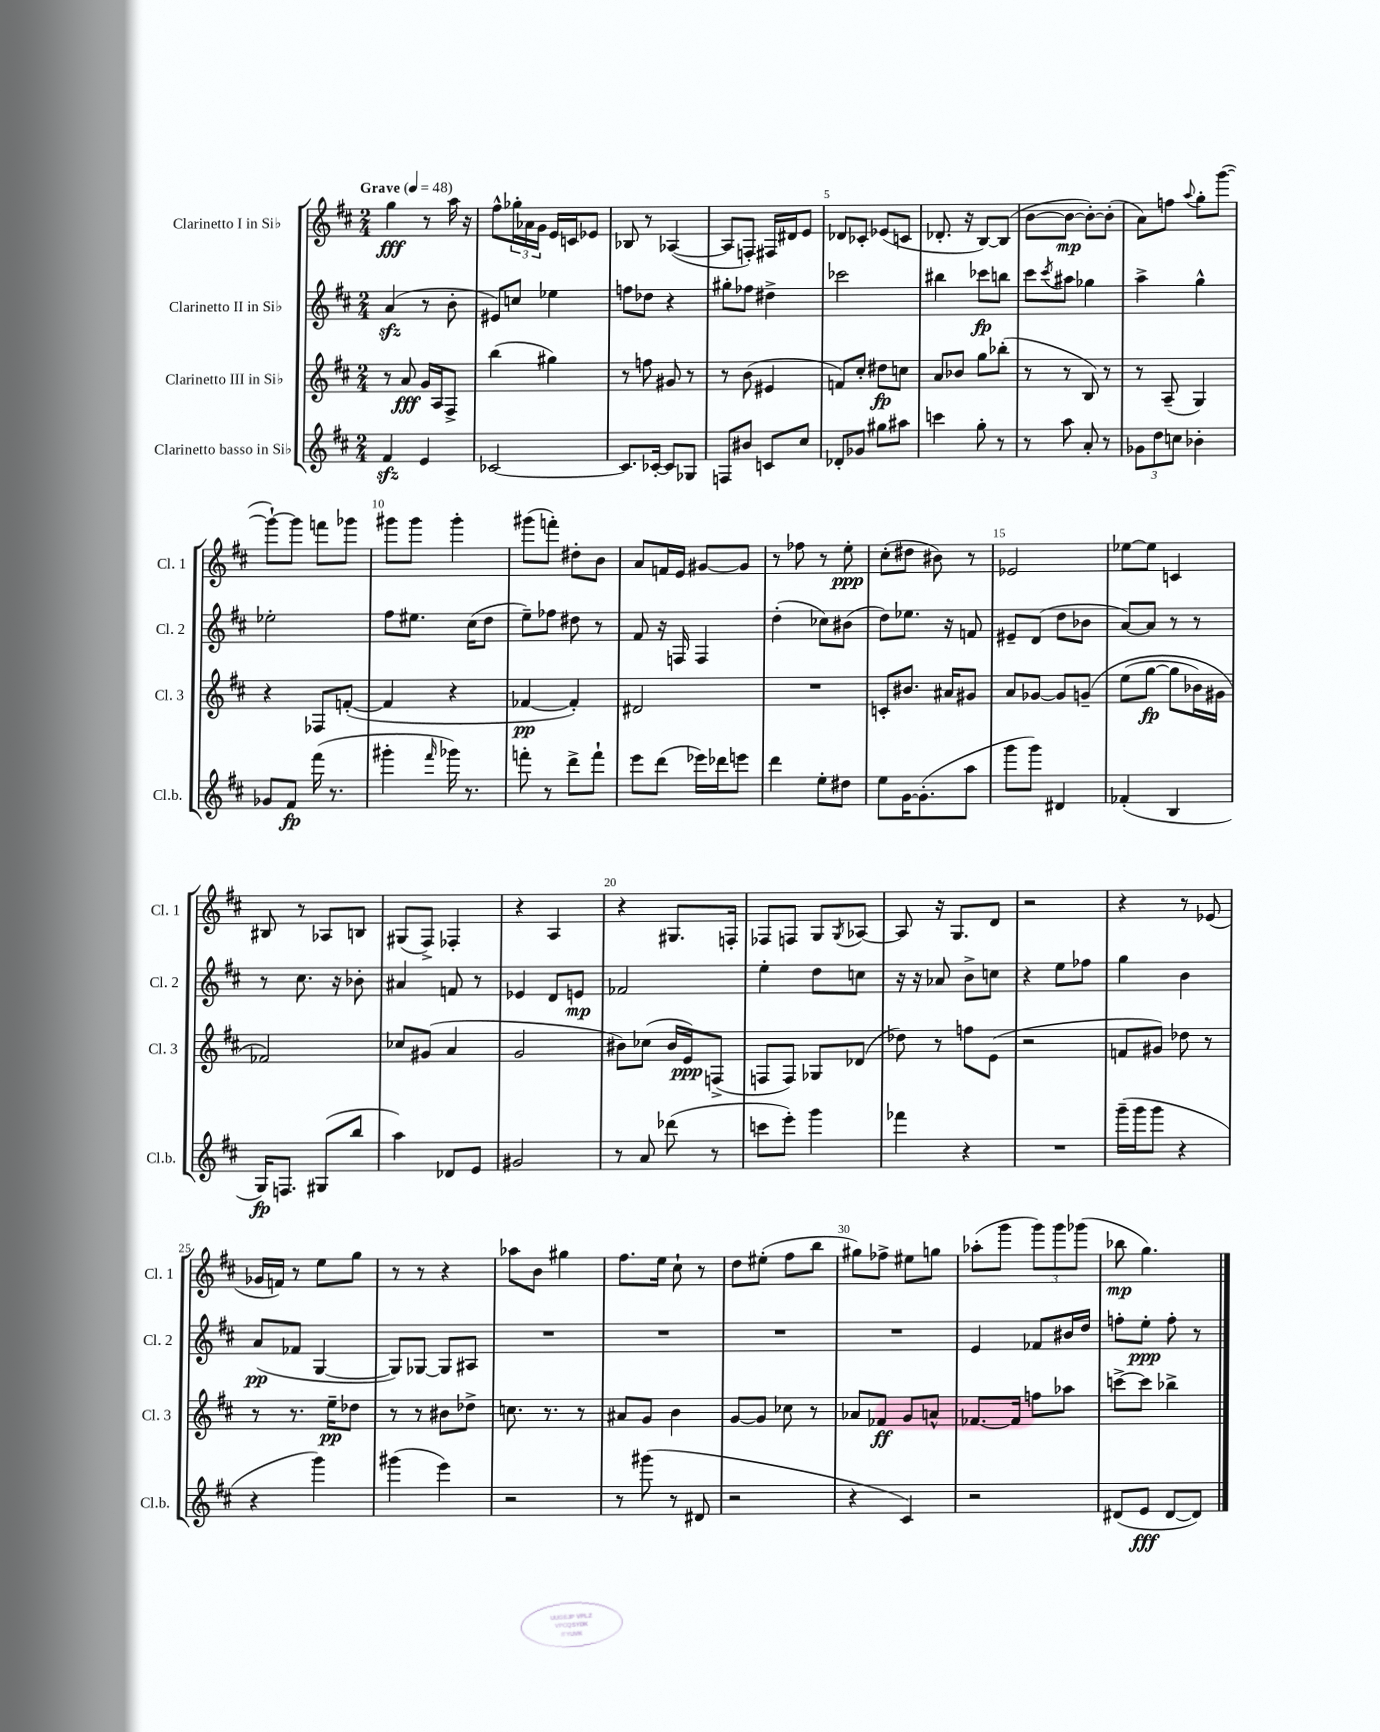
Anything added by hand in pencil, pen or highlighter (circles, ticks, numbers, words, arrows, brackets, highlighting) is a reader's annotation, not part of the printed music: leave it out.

**kern	**kern	**kern	**kern
*staff4	*staff3	*staff2	*staff1
*clefG2	*clefG2	*clefG2	*clefG2
*k[f#c#]	*k[f#c#]	*k[f#c#]	*k[f#c#]
*M2/4	*M2/4	*M2/4	*M2/4
*MM48	*MM48	*MM48	*MM48
4f#/	8r	(4a/	4gg\
.	8a/	.	.
4e/	16g/LL	8r	8r
.	16A/J	.	.
.	8F#^/J	8b'\	16aa\
.	.	.	16r
=	=	=	=
[2c-/	(4bb\	8e#/L)	8ff#^^\L
.	.	8cc/J	24gg-'\L
.	.	.	24a-\
.	.	.	24g\JJ
.	4gg#\)	4ee-\	16e/LL
.	.	.	16c/J
.	.	.	8e-/J
=	=	=	=
8.c-/]L	8r	8ff\L	8B-/
.	8ff\	8dd-\J	8r
[16c-'/Jk	.	.	.
8c-/]L	8g#/	4r	([4A-/
8G-/J	8r	.	.
=	=	=	=
8F/L	8r	8gg#'\L	8A-/]L
8b#/J	(8b\	8ff-\J	8F'/J)
8c/L	4e#/	4dd#^\	16F#/LL
.	.	.	16d#/J
8cc#/J	.	.	8e/J
=	=	=	=
8d-'/L	8f/L)	2ccc-\	8d-/L
8g-/J	8cc#'/J	.	8c-'/J
8gg#\L	8dd#\L	.	(8e-/L
8aa#\J	8cc\J	.	8c/J
=	=	=	=
4ccc\	8a/L	4bb#\	8.d-'/
.	8b-/J	.	.
.	.	.	16r
8gg'\	8gg\L	8ccc-\L	[8B/L)
8r	(8bb-'\J	8bb\J	(8B/]J
=	=	=	=
8r	8r	8ccc#\L	[8b\L
.	.	8qccc#/	.
8aa\	8r	8aa#\J	8b\_J
8a'/	8B/)	4gg-\	8b'\_L)
8r	8r	.	(8b'\]J
=	=	=	=
12g-\L	8r	4aa^\	8a\L)
12dd\	.	.	.
.	(8A~/	.	8ff\J
12cc\J	.	.	.
.	.	.	8qqaa/
4b-'\	4G/)	4gg^^\	8gg'\L
.	.	.	([8ggg\J
=	=	=	=
8g-/L	4r	2ee-'\	8ggg`\_L)
8f#/J	.	.	8ggg\]J
(16fff#\	8F-/L	.	8fff\L
8.r	.	.	.
.	([8f'/J	.	8ggg-\J
=	=	=	=
4ggg#'\	4f/]	8ff#\L	8ggg#\L
.	.	8.ee#\J	8ggg#\J
16qqfff#/	.	.	.
16ggg-\)	4r	.	4ggg#'\
8.r	.	(16cc#\LK	.
.	.	8dd\J	.
=	=	=	=
8fff'\	[4f-/	8ee~\L)	(8ggg#\L
8r	.	8ff-\J	8fff'\J)
8ddd^\L	4f-'/])	8dd#\	8dd#'\L
8fff`\J	.	8r	8b\J
=	=	=	=
8eee\L	2d#/	8f#/	8a/L
(8ddd\J	.	16r	16f/L
.	.	16F/	16e/JJ
16eee-\LL)	.	4F/	[8g#/L
16ddd-\J	.	.	.
8eee\J	.	.	8g#/]J
=	=	=	=
4ddd\	2r	(4dd'\	8r
.	.	.	8ff-\
8ee'\L	.	8cc-\L)	8r
8dd#\J	.	(8b#\J	8ee'\
=	=	=	=
8ee\L	8c'/L	8dd\L)	(8cc#'\L
[16g\K	8.b#/J	8.ee-\J	8dd#\J
(8.g'\]	.	.	.
.	.	.	8b#\)
.	16a#/LK	16r	.
8aa\J	8g#/J	8f/	8r
=	=	=	=
8ggg\L	8a/L	8e#~/L	2e-/
8ggg\J)	[8g-/J	(8d/J	.
4d#/	8g-/]L	8dd\L	.
.	&(8g~/J	8b-\J	.
=	=	=	=
(4f-'/	(8ee\L	[8a/L)	[8ee-\L
.	[8gg\J	8a/]J	8ee-\]J
4B/	8gg\]L	8r	4c/
.	16b-\L)	8r	.
.	16g#\JJ	.	.
=	=	=	=
16G/LK)	2f-/&)	8r	8B#/
8.F/J	.	.	.
.	.	8.cc#\	8r
(8G#/L	.	.	8A-/L
.	.	16r	.
8bb/J	.	8b-'\	8B/J
=	=	=	=
4aa\)	8cc-/L	4a#/	(8G#/L
.	(8g#/J	.	8F#^/J)
8d-/L	4a/	8f/	4F-'/
8e/J	.	8r	.
=	=	=	=
2g#/	2g/	4e-/	4r
.	.	8d/L	4A/
.	.	8e/J	.
=	=	=	=
8r	8b#\L)	2f-/	4r
8a/	(8cc-\J	.	.
(8ddd-\	16b#/LL	.	8.G#/L
.	16e/J)	.	.
8r	(8F^/J	.	.
.	.	.	16F'/Jk
=	=	=	=
8ccc\L	8F/L	4ee'\	8F-/L
8eee'\J)	8F/J)	.	8F/J
4ggg\	8G-/L	8dd\L	8G/L
.	.	.	8qG/
.	(8d-/J	8cc\J	[8A-/J
=	=	=	=
4fff-\	8dd-\)	16r	8A-/]
.	.	16r	.
.	8r	8a-/	16r
.	.	.	8.G/L
4r	8ff\L	8b^\L	.
.	(8e\J	8cc\J	8d/J
=	=	=	=
2r	2r	4r	2r
.	.	8ee\L	.
.	.	8ff-\J	.
=	=	=	=
(16ggg~\LL	8f/L	4gg\	4r
16ggg\J	.	.	.
8ggg\J	8g#/J)	.	.
4r	8dd-\	4b\	8r
.	8r	.	(8e-/
=	=	=	=
4r	8r	(8a/L	16g-/LL
.	.	.	16f/JJ)
.	8.r	8f-/J	8r
4ggg\)	.	[4G/	8ee\L
.	16ee~\LK	.	.
.	8dd-\J	.	8gg\J
=	=	=	=
(4ggg#\	8r	8G/]L)	8r
.	8r	[8G-/J	8r
4eee\)	8b#\L	8G-/]L	4r
.	8dd-^\J	8A#/J	.
=	=	=	=
2r	8.cc\	2r	8aa-\L
.	.	.	8b\J
.	8.r	.	.
.	.	.	4gg#\
.	8r	.	.
=	=	=	=
8r	8a#/L	2r	8.ff#\L
(8ggg#\	8g/J	.	.
.	.	.	16ee\Jk
8r	4b\	.	8cc#`\
8d#/	.	.	8r
=	=	=	=
2r	[8g/L	2r	8dd\L
.	8g/]J	.	(8ee#'\J
.	8cc-\	.	8ff#\L
.	8r	.	8bb\J
=	=	=	=
4r	8a-/L	2r	8gg#\L)
.	8f-/J	.	8ff-^\J
4c#/)	8g/L	.	8ee#\L
.	8a^^/J	.	8gg\J
=	=	=	=
2r	[8.f-/L	4e/	(8aa-'\L
.	.	.	8ggg\J
.	16f-/]Jk	.	.
.	8ff\L	8f-/L	12ggg\L)
.	.	.	12ggg\
.	8aa-\J	16b#/L	.
.	.	.	(12ggg-\J
.	.	16dd/JJ	.
=	=	=	=
(8d#/L	[8ccc^\L	8ff'\L	8bb-\
8e/J	8ccc\]J	8ee'\J	4.gg\)
[8d#/L	4bb-^\	8ff'\	.
8d#/]J)	.	8r	.
==	==	==	==
*-	*-	*-	*-
